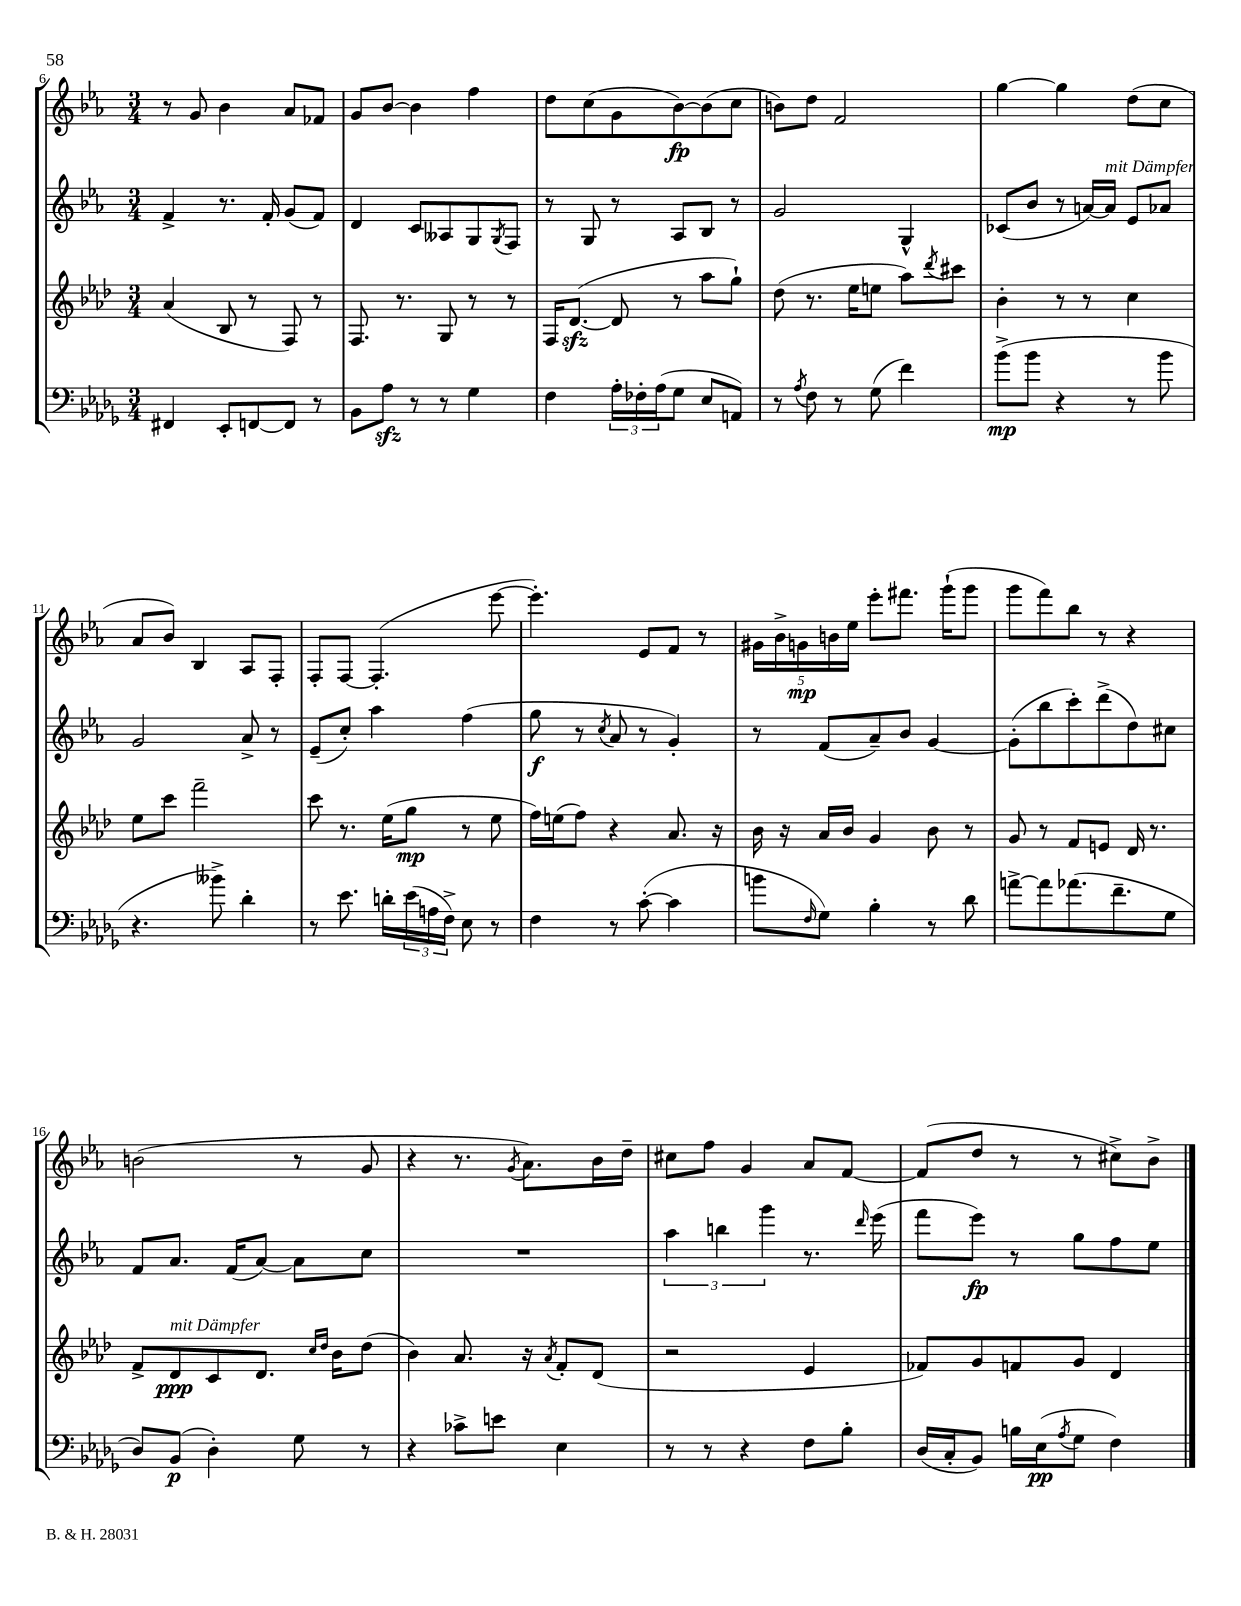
<<
\new StaffGroup <<
\new Staff = "s0" {
    \clef treble \key ees \major \numericTimeSignature \time 3/4
    r8 g'8 bes'4 aes'8 fes'8 |
    g'8 bes'8~ bes'4 f''4 |
    d''8 c''8( g'8 bes'8~\fp) bes'8( c''8 |
    b'8) d''8 f'2 |
    g''4~ g''4 d''8( c''8 |
    aes'8 bes'8) bes4 aes8 f8-. |
    f8-. f8~ f4.-.( ees'''8~ |
    ees'''4.-.) ees'8 f'8 r8 |
    \tuplet 5/4 { gis'16 bes'16-> g'16\mp b'16 ees''16 } ees'''8-. fis'''8. g'''16-!( g'''8 |
    g'''8 f'''8) bes''8 r8 r4 |
    b'2( r8 g'8 |
    r4 r8. \acciaccatura { g'8 } aes'8.) bes'16 d''16-- |
    cis''8 f''8 g'4 aes'8 f'8~ |
    f'8( d''8 r8 r8 cis''8->) bes'8-> \bar "|." |
}
\new Staff = "s1" {
    \clef treble \key ees \major \numericTimeSignature \time 3/4
    f'4-> r8. f'16-. g'8( f'8) |
    d'4 c'8 aeses8 g8 \acciaccatura { g8 } f8 |
    r8 g8 r8 aes8 bes8 r8 |
    g'2 g4-^ |
    ces'8( bes'8 r8 a'16~) a'16^\markup { \italic "mit Dämpfer" } ees'8 aes'8 |
    g'2 aes'8-> r8 |
    ees'8--( c''8-.) aes''4 f''4( |
    g''8\f r8 \acciaccatura { c''8 } aes'8 r8 g'4-.) |
    r8 f'8( aes'8--) bes'8 g'4~ |
    g'8-.( bes''8 c'''8-.) d'''8->( d''8) cis''8 |
    f'8 aes'8. f'16( aes'8~) aes'8 c''8 |
    R2. |
    \tuplet 3/2 { aes''4 b''4 g'''4 } r8. \grace { d'''16 } ees'''16( |
    f'''8 ees'''8\fp) r8 g''8 f''8 ees''8 \bar "|." |
}
\new Staff = "s2" {
    \clef treble \key aes \major \numericTimeSignature \time 3/4
    aes'4( bes8 r8 f8) r8 |
    f8. r8. g8 r8 r8 |
    f16 des'8.~\sfz( des'8 r8 aes''8 g''8-!) |
    des''8( r8. ees''16 e''8 aes''8) \acciaccatura { des'''8 } cis'''8 |
    bes'4-. r8 r8 c''4 |
    ees''8 c'''8 f'''2-- |
    c'''8 r8. ees''16( g''8\mp r8 ees''8 |
    f''16) e''16( f''8) r4 aes'8. r16 |
    bes'16 r16 aes'16 bes'16 g'4 bes'8 r8 |
    g'8 r8 f'8 e'8 des'16 r8. |
    f'8-> des'8\ppp^\markup { \italic "mit Dämpfer" } c'8 des'8. \grace { c''16 des''16 } bes'16 des''8( |
    bes'4) aes'8. r16 \acciaccatura { aes'8 } f'8-. des'8( |
    r2 ees'4 |
    fes'8) g'8 f'8 g'8 des'4 \bar "|." |
}
\new Staff = "s3" {
    \clef bass \key des \major \numericTimeSignature \time 3/4
    fis,4 ees,8-. f,8~ f,8 r8 |
    bes,8 aes8\sfz r8 r8 ges4 |
    f4 \tuplet 3/2 { aes16-. fes16-. aes16( } ges8 ees8 a,8) |
    r8 \acciaccatura { aes8 } f8 r8 ges8( f'4) |
    bes'8->\mp( bes'8 r4 r8 bes'8 |
    r4. beses'8->) des'4-. |
    r8 ees'8. d'16-. \tuplet 3/2 { ees'16( a16 f16->) } ees8 r8 |
    f4 r8 c'8~-.( c'4 |
    b'8 \grace { f16 } ges8) bes4-. r8 des'8 |
    a'8~-> a'8 aes'8.( f'8.-- ges8 |
    des8) bes,8\p( des4-.) ges8 r8 |
    r4 ces'8-> e'8 ees4 |
    r8 r8 r4 f8 bes8-. |
    des16( c16-. bes,8) b16 ees16\pp( \acciaccatura { aes8 } ges8 f4) \bar "|." |
}
>>
>>
\layout { \context { \Score currentBarNumber = #6 } }
